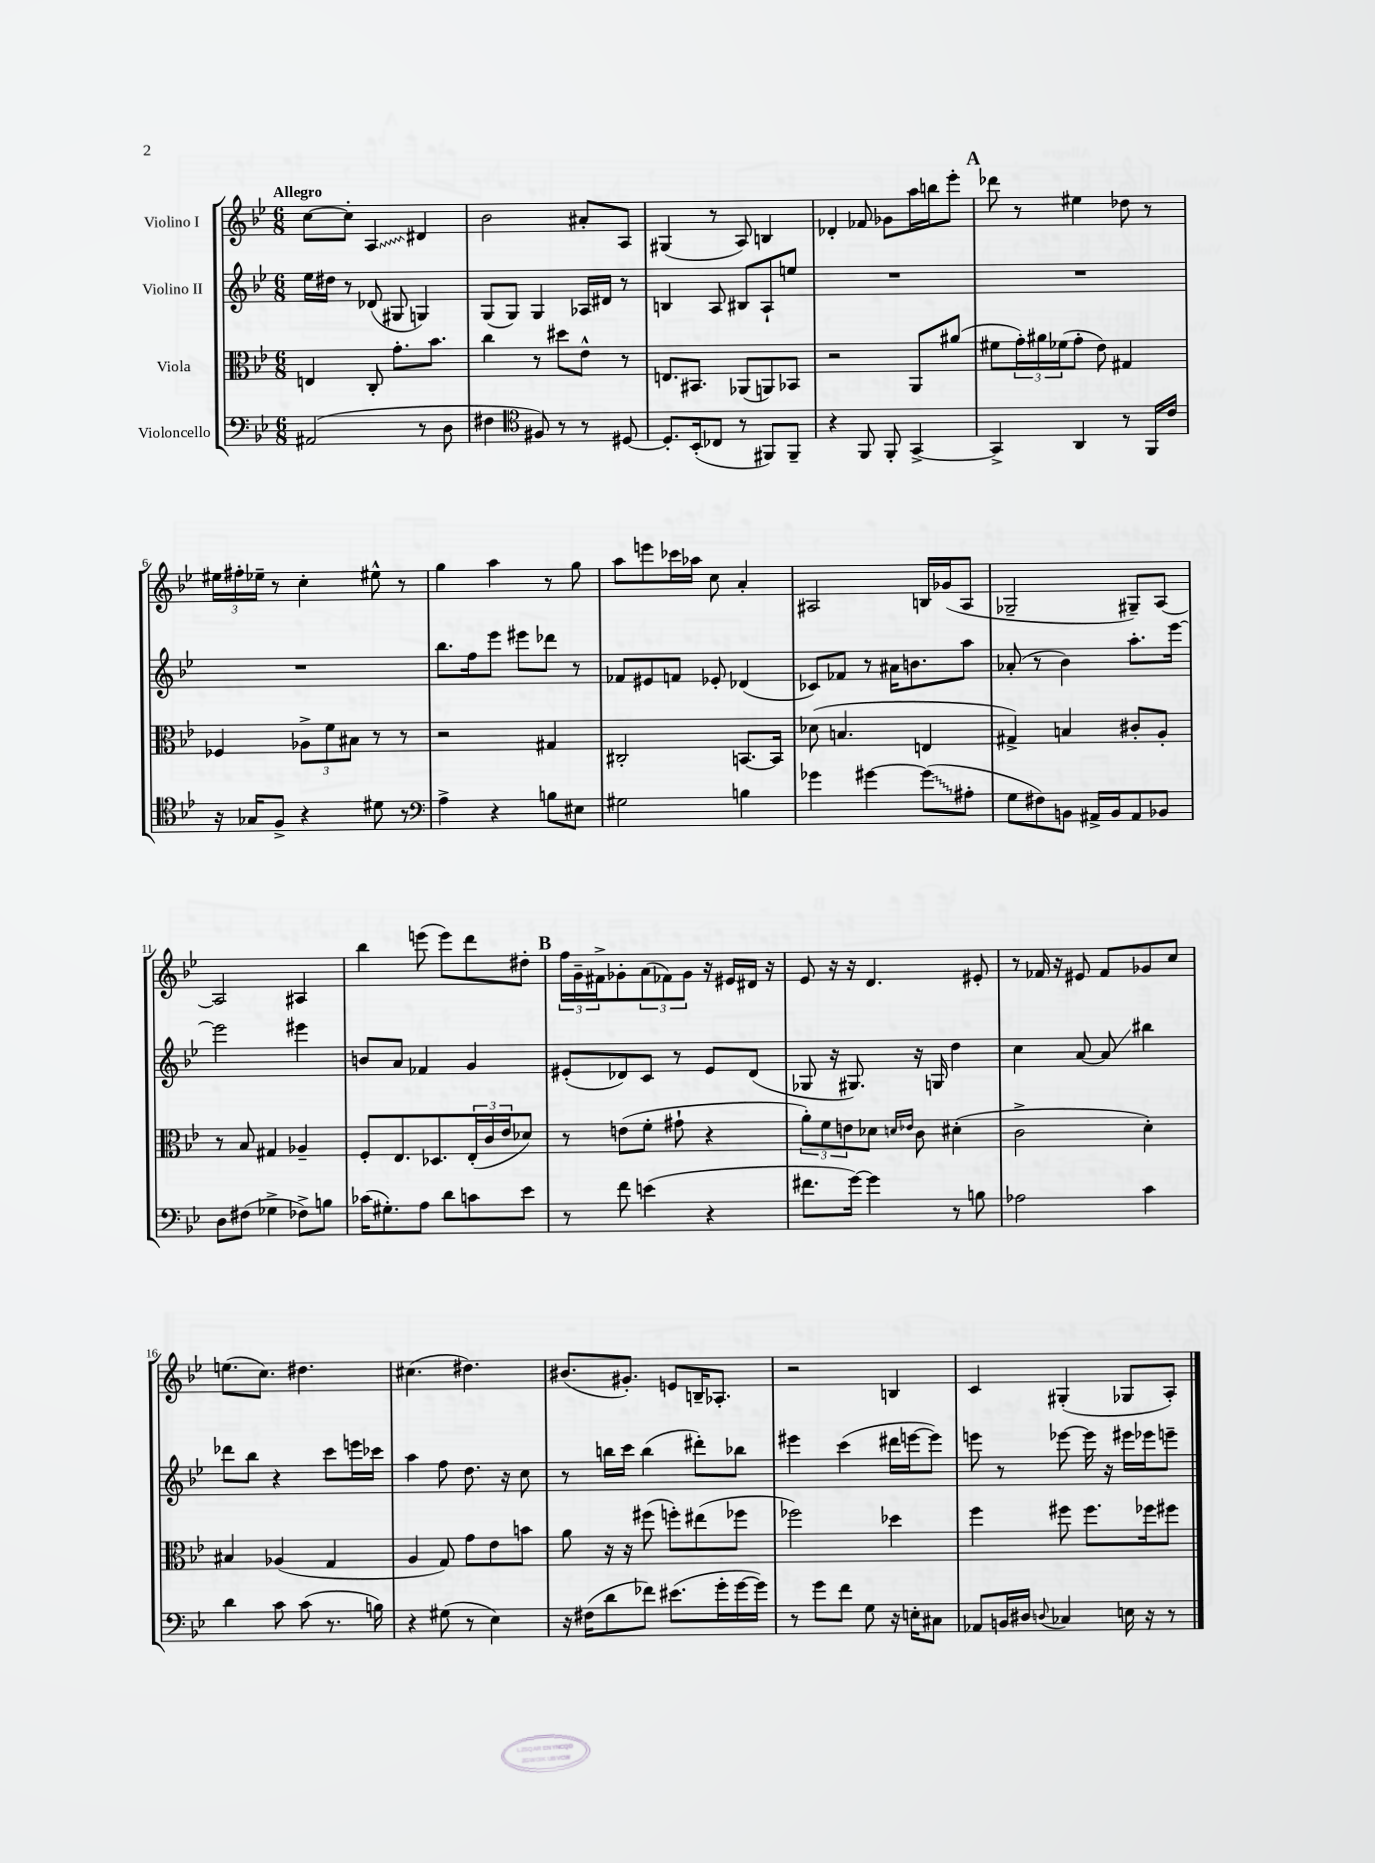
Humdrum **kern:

**kern	**kern	**kern	**kern
*staff4	*staff3	*staff2	*staff1
*clefF4	*clefC3	*clefG2	*clefG2
*k[b-e-]	*k[b-e-]	*k[b-e-]	*k[b-e-]
*M6/8	*M6/8	*M6/8	*M6/8
(2AA#	4E	16ee-	[8cc
.	.	16dd#	.
.	.	8r	8cc']
.	8C'	(8d-	4A
.	8.g'	8G#	.
8r	.	4G)	4d#
.	8.b-	.	.
8D	.	.	.
=	=	=	=
4F#	4cc	(8G	2b-
.	.	8G)	.
*clefC4	*	*	*
8F#)	8r	4G	.
8r	8dd#	.	.
8r	8e-^^	16A-	8a#'
.	.	16d#	.
[8D#	8r	8r	8A
=	=	=	=
8.D#']	8.E	4B	(4G#
(16BB-'	8.BB#	.	.
8C-	.	8A	8r
8r	(8AA-	8B#	8A)
8FF#)	8AA)	8A`	4B
8FF#~	8BB-	8ee	.
=	=	=	=
4r	2r	2.r	4d-'
8FF	.	.	8f-
8FF'	.	.	8g-
[4GG^	8AA	.	16aa
.	.	.	16bb
.	(8a#	.	8eee-'
=	=	=	=
4GG^]	8f#	2.r	8ddd-
.	24g')	.	8r
.	24a#	.	.
.	(24f-	.	.
4AA	8g'	.	4ee#
.	8e-)	.	.
8r	4G#	.	8dd-
16FF	.	.	8r
16c	.	.	.
=	=	=	=
16r	4F-	2.r	24ee#
.	.	.	24ff#'
16G-	.	.	.
.	.	.	24ee-~
8F^	.	.	8r
4r	12A-^	.	4cc'
.	12f	.	.
.	12B#	.	.
8d#	8r	.	8ee#^^
8r	8r	.	8r
=	=	=	=
*clefF4	*	*	*
4A^	2r	8.bb-	4gg
.	.	16ff	.
4r	.	8eee-	4aa
.	.	8eee#	.
8B	4G#	8ddd-	8r
8E#	.	8r	8gg
=	=	=	=
2G#	2C#'	8f-	8aa
.	.	8e#	8eee
.	.	8f	16ccc-
.	.	.	16aa-
.	.	8e-'	8cc
4B	[8.BB	(4d-	4a'
.	16BB]	.	.
=	=	=	=
4g-	(8d-	8c-)	2A#
.	4.B	8f-	.
[4g#	.	8r	.
.	.	16a#	.
.	.	8.b	.
(8g#]	4E	.	16B
.	.	.	(16g-
8A#'	.	8aa	8A#
=	=	=	=
8G	4G#^)	(8a-'	2G-~
8F#)	.	8r	.
8BB	4B	4b-)	.
16AA#^	.	.	.
16BB	.	.	.
8AA#	8c#'	8.aa'	8G#~)
8BB-	8A'	.	[8A
.	.	[16eee-	.
=	=	=	=
8D	8r	2eee-]	2A]
(8F#	8B-	.	.
4G-^	4G#	.	.
8F-^)	4A-~	4eee#	4A#
8B	.	.	.
=	=	=	=
(16c-	8F'	8b	4bb-
8.G#')	.	.	.
.	8.E-	8a	.
8A	.	4f-	(8eee
.	8.D-	.	.
8d	.	.	8eee)
8c	(24E-'	4g	8ddd
.	24c	.	.
.	24e-	.	.
8e-	8d-)	.	8dd#'
=	=	=	=
8r	8r	(8e#'	24ff
.	.	.	24g~
.	.	.	24f#^
8f	(8e	8d-)	8g-'
(4e	8f'	8c	(12a
.	.	.	12f-)
.	8g#`	8r	.
.	.	.	12g-
4r	4r	8e#	16r
.	.	.	16e#
.	.	(8d-	16d#
.	.	.	16r
=	=	=	=
8.f#	12a')	8G-	8e-
.	12f	.	.
.	.	16r	16r
.	12e	.	.
[16g)	.	8.G#)	16r
4g]	8d-	.	4.d
.	16qqd	.	.
.	16qqe-	.	.
.	8c	16r	.
.	.	16G	.
8r	(4d#'	4dd	.
8B	.	.	8e#'
=	=	=	=
2A-	2c^	4cc	8r
.	.	.	16f-
.	.	.	16r
.	.	[8a	8e#
.	.	8a]	8f-
4c	4d')	4bb#	8g-
.	.	.	8cc
=	=	=	=
4d	4B#	8ddd-	(8.ee
.	.	8bb-	.
.	.	.	8.cc)
8c	(4A-	4r	.
(8c	.	.	4.dd#
8.r	4G	8ccc	.
.	.	16eee	.
16B)	.	16ccc-	.
=	=	=	=
4r	4A	4aa	(4.cc#
(8G#	8G)	8ff	.
8r	8g	8.dd	4.dd#)
4E-)	8e-	.	.
.	.	16r	.
.	8b	8cc	.
=	=	=	=
16r	8a	8r	(8.b#
(16F#	.	.	.
8d	16r	16bb	.
.	16r	16ccc	8.g#')
8f-)	(8ff#	(4bb	.
(8.e#	8ff')	.	8e
.	(8ee#	8ddd#')	16B~
16g'	.	.	8.A-'
[16g	8ff-	8bb-	.
16g])	.	.	.
=	=	=	=
8r	2ff-)	4eee#	2r
8g	.	.	.
8f	.	(4ccc	.
8G	.	.	.
16r	4dd-	16ddd#	4B
16E'	.	[16eee	.
8C#	.	8eee])	.
=	=	=	=
8AA-	4ff	8eee	4c
16BB	.	8r	.
16D#	.	.	.
8qqD	.	.	.
4C-	8ff#	[8eee-	(4G#'
.	8.ff#	16eee-]	.
.	.	16r	.
16E	.	16eee#	8G-
16r	16ff-	16eee-	.
8r	8ff#	8eee~	8A')
==	==	==	==
*-	*-	*-	*-
